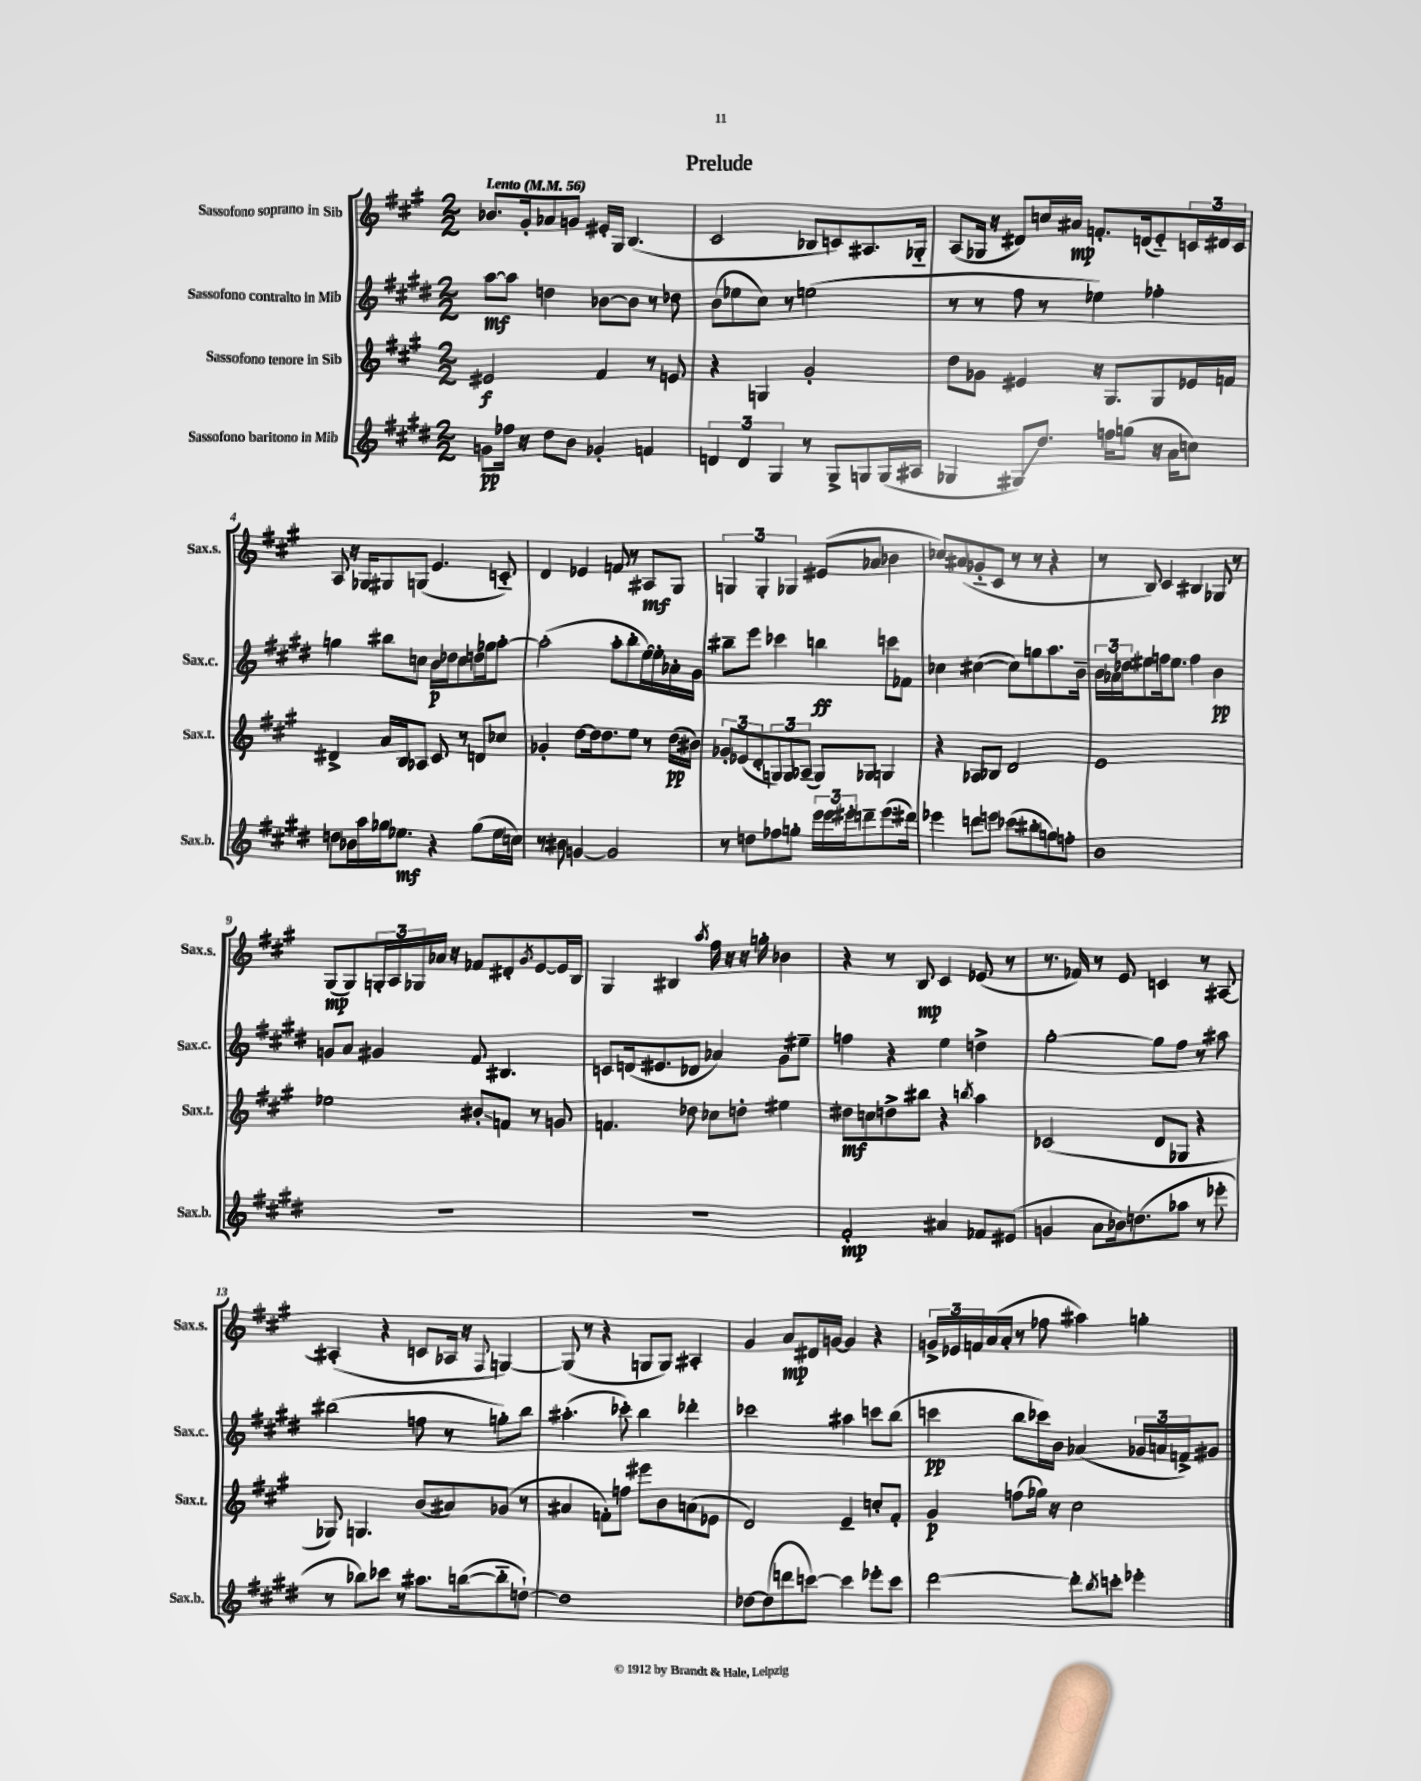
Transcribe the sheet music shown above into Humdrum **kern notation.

**kern	**kern	**kern	**kern
*staff4	*staff3	*staff2	*staff1
*clefG2	*clefG2	*clefG2	*clefG2
*k[f#c#g#d#]	*k[f#c#g#]	*k[f#c#g#d#]	*k[f#c#g#]
*M2/2	*M2/2	*M2/2	*M2/2
*MM56	*MM56	*MM56	*MM56
8g	2e#	[8aa	8.b-
16ff-	.	8aa]	.
16r	.	.	16g#'
8dd#	.	4dd	8a-
8b	.	.	8g
4g-'	4f#	[8b-	16e#'
.	.	.	16G#
.	.	8b-]	(4.B
4f	8r	8r	.
.	8e	8dd-	.
=	=	=	=
6d	4r	(8b	2c#
.	.	8ee-	.
6d	.	.	.
.	4G	8cc#)	.
6G#	.	.	.
.	.	8r	.
8r	2g#'	(2ee	8B-
8G#^	.	.	8c)
8G	.	.	8.A#
(16G	.	.	.
16A#	.	.	16G-'~
=	=	=	=
4G-	8dd	8r	(8A
.	8g-	8r	16G-
.	.	.	16r
8G#)	4e#	8ff#	8d#)
8.dd#	.	8r	16cc
.	.	.	16a#
.	16r	4ee-)	8.f'
16ff	8.G#	.	.
(8gg	.	.	.
.	.	.	(16d
16r	8G#	4ff-'	8e'~)
16a	.	.	.
8cc)	16e-	.	24c
.	.	.	24d#
.	16f	.	.
.	.	.	24c
=	=	=	=
8dd	4d#^	4gg	8A
16b-	.	.	16r
16aa	.	.	16G-
16gg-	16a	8bb#	8G#
8.ee-	16B	.	.
.	8A-	8cc	(8G
4r	8c#	16b	4.e
.	.	16dd-	.
.	8r	8cc	.
(8gg-	8d	16dd	.
.	.	16gg-	.
16ee-	8cc-	[8aa'	8c'~)
16cc)	.	.	.
=	=	=	=
8r	4g-'	(2aa']	4d
8b#	.	.	.
[4g	[8dd	.	4e-
.	16dd]	.	.
.	8.dd	.	.
2g]	.	8aa'	8f
.	8ee	8bb'	8r
.	8r	[16ee)	8A#
.	.	16ee']	.
.	(16dd	16a-'	8G#
.	16b#)	16g#	.
=	=	=	=
8r	12g-'	8bb#~	6G
.	(12e-	.	.
8dd	.	8eee	.
.	12d'	.	6G'
8ff-	12G)	4ccc-	.
.	12G	.	6G-
8gg'	.	.	.
.	(12A-~	.	.
24eee	8G)	4bb	(8e#
24eee	.	.	.
24eee#'	.	.	.
8ddd~	8G-	.	8a-
(8.eee#	4G	8ccc	4b-
.	.	8f-	.
16ddd#)	.	.	.
=	=	=	=
4eee-	4r	4cc-	8cc-)
.	.	.	(8a#
8ddd	8A-	([4cc#	8g-'~
8eee	8B-	.	8c#
(8ccc-	2d	8cc#])	8r
8bb#'	.	8gg	8r
8gg)	.	8.aa	4r
8ff'	.	.	.
.	.	16b~	.
=	=	=	=
1b	1e	24b	8r
.	.	24a-	.
.	.	24dd-	.
.	.	8ee#	8B)
.	.	16ff	4c#
.	.	8.ee#	.
.	.	4ff	4B#
.	.	4b	8G-
.	.	.	8r
=	=	=	=
1r	2ee-	8g	(8G#
.	.	8a	8G#)
.	.	4g#	24G'
.	.	.	24A
.	.	.	24G-
.	.	.	16a-
.	.	.	16r
.	8b#'	8f#	8f-
.	8f	4.B#	8d#'
.	.	.	8qg#
.	8r	.	[8e
.	8g	.	16e]
.	.	.	16B
=	=	=	=
1r	4.f	8c	4G#
.	.	(16d	.
.	.	8.e#	.
.	.	.	4B#
.	8dd-	8d-	.
.	.	.	8qaa
.	8cc-	4a-)	16ff#
.	.	.	16r
.	8dd'	.	16r
.	.	.	16gg'
.	4ee#	8g#	4b-
.	.	8ee#~	.
=	=	=	=
2f#'	8dd#	4ff	4r
.	8cc	.	.
.	8dd^	4r	8r
.	8bb#	.	8B
4a#	4r	4ee	4c#
.	8qbb	.	.
8f-	4aa	4dd^	(8e-
(8e#	.	.	8r
=	=	=	=
4g	(2c-	[2gg#'	8.r
.	.	.	16f-)
8a	.	.	8r
16b-)	.	.	8e
(8.dd	.	.	.
.	8d	8gg#]	4c
8aa-	8G-	8ff#	.
8r	4r	8r	8r
8eee-'	.	8aa#	[8A#
=	=	=	=
8r	8G-)	(2bb#	(4A#']
8bb-)	4.G	.	.
8ccc-	.	.	4r
8r	.	.	.
8.aa#	(8b	8ff	8c
.	8a#)	8r	16A-
([16bb	.	.	16r
.	.	.	8qqF#
8bb'~]	(8g-	8gg')	[4G)
[8dd`)	8r	8bb#	.
=	=	=	=
1dd]	4a#	(4.aa#'	(8G]
.	.	.	8r
.	8f')	.	4r
.	8ff	8ccc-')	.
.	8eee#	4bb	8G
.	8b	.	8G)
.	(8a	4ddd-'	4A#'
.	8e-	.	.
=	=	=	=
[8dd-	2d)	2ccc-	4g#
(8dd-]	.	.	.
8ddd	.	.	8a
[8ccc)	.	.	16d#
.	.	.	[16g
4ccc]	4e~	4aa#	4g]
8eee-'	8cc'	8ccc	4r
8ccc	8f#'	(8bb	.
=	=	=	=
[2ddd#	4g#	4ccc	24g^
.	.	.	24e-
.	.	.	24f
.	.	.	(16a
.	.	.	16a'
.	(8ff	8bb	8r
.	16gg-)	16ccc-)	8ff-
.	16r	16b	.
8ddd#']	2cc#	(4a-	4aa#)
8qbb	.	.	.
8ccc'	.	.	.
4eee-'	.	24g-	4gg'
.	.	24a	.
.	.	24f^)	.
.	.	8g#	.
==	==	==	==
*-	*-	*-	*-
